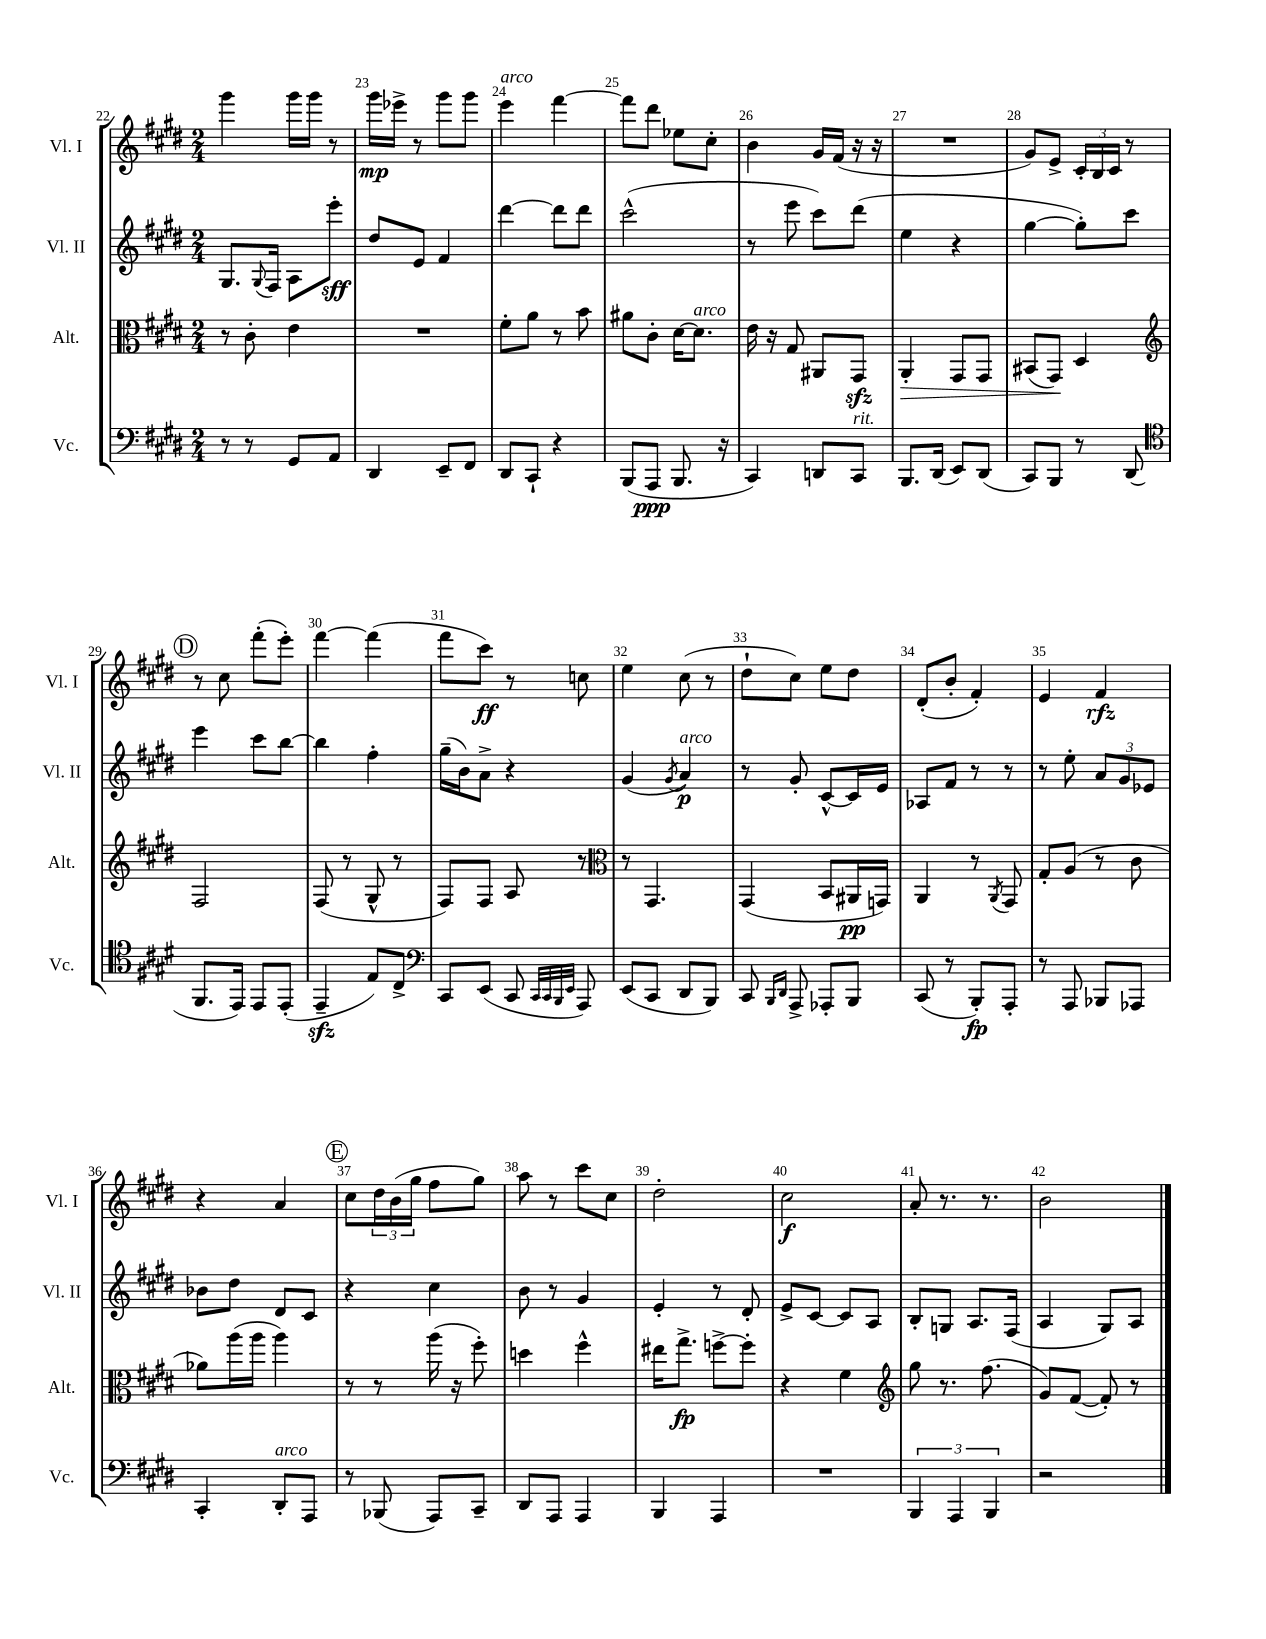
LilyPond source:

<<
\new StaffGroup <<
\new Staff = "s0" \with { instrumentName = "Vl. I" shortInstrumentName = "Vl. I" } {
    \clef treble \key e \major \numericTimeSignature \time 2/4
    gis'''4 gis'''16 gis'''16 r8 |
    gis'''16\mp ees'''16-> r8 gis'''8 gis'''8 |
    e'''4^\markup { \italic "arco" } fis'''4~ |
    fis'''8 dis'''8 ees''8 cis''8-. |
    b'4 gis'16 fis'16( r16 r16 |
    R2 |
    gis'8) e'8-> \tuplet 3/2 { cis'16-. b16 cis'16 } r8 |
    \mark \markup { \circle "D" } r8 cis''8 fis'''8-.( e'''8-.) |
    fis'''4~ fis'''4( |
    fis'''8 cis'''8\ff) r8 c''8 |
    e''4 cis''8( r8 |
    dis''8-! cis''8) e''8 dis''8 |
    dis'8-.( b'8-. fis'4-.) |
    e'4 fis'4\rfz |
    r4 a'4 |
    \mark \markup { \circle "E" } cis''8 \tuplet 3/2 { dis''16 b'16( gis''16 } fis''8 gis''8) |
    a''8 r8 cis'''8 cis''8 |
    dis''2-. |
    cis''2\f |
    a'8-. r8. r8. |
    b'2 \bar "|." |
}
\new Staff = "s1" \with { instrumentName = "Vl. II" shortInstrumentName = "Vl. II" } {
    \clef treble \key e \major \numericTimeSignature \time 2/4
    gis8. \appoggiatura { gis8 } fis16 a8 e'''8-.\sff |
    dis''8 e'8 fis'4 |
    dis'''4~ dis'''8 dis'''8 |
    cis'''2-^( |
    r8 e'''8 cis'''8) dis'''8( |
    e''4 r4 |
    gis''4~ gis''8-.) cis'''8 |
    \mark \markup { \circle "D" } e'''4 cis'''8 b''8~ |
    b''4 fis''4-. |
    gis''16--( b'16) a'8-> r4 |
    gis'4( \acciaccatura { gis'8 } a'4\p^\markup { \italic "arco" }) |
    r8 gis'8-. cis'8~-^ cis'16 e'16 |
    aes8 fis'8 r8 r8 |
    r8 e''8-. \tuplet 3/2 { a'8 gis'8 ees'8 } |
    bes'8 dis''8 dis'8 cis'8 |
    \mark \markup { \circle "E" } r4 cis''4 |
    b'8 r8 gis'4 |
    e'4-. r8 dis'8-. |
    e'8-> cis'8~ cis'8 a8 |
    b8-. g8 a8. fis16( |
    a4 gis8) a8 \bar "|." |
}
\new Staff = "s2" \with { instrumentName = "Alt." shortInstrumentName = "Alt." } {
    \clef alto \key e \major \numericTimeSignature \time 2/4
    r8 cis'8-. e'4 |
    R2 |
    fis'8-. a'8 r8 b'8 |
    ais'8 cis'8-. dis'16~ dis'8.^\markup { \italic "arco" } |
    e'16 r16 gis8 ais,8 gis,8\sfz |
    a,4-.\> gis,8 gis,8 |
    bis,8( gis,8\!) dis4 |
    \mark \markup { \circle "D" } \clef treble fis2 |
    fis8( r8 gis8-^ r8 |
    fis8) fis8 a8 r8 |
    \clef alto r8 gis,4. |
    gis,4( b,8 ais,16\pp g,16) |
    a,4 r8 \acciaccatura { a,8 } gis,8 |
    gis8-. a8( r8 cis'8 |
    aes'8) a''16( a''16 a''4) |
    \mark \markup { \circle "E" } r8 r8 a''16( r16 fis''8-.) |
    d''4 fis''4-^ |
    eis''16 gis''8.->\fp f''8~-> f''8-. |
    r4 fis'4 |
    \clef treble gis''8 r8. fis''8.( |
    gis'8) fis'8~( fis'8-.) r8 \bar "|." |
}
\new Staff = "s3" \with { instrumentName = "Vc." shortInstrumentName = "Vc." } {
    \clef bass \key e \major \numericTimeSignature \time 2/4
    r8 r8 gis,8 a,8 |
    dis,4 e,8-- fis,8 |
    dis,8 cis,8-! r4 |
    b,,8( a,,8\ppp b,,8. r16 |
    cis,4) d,8 cis,8^\markup { \italic "rit." } |
    b,,8. dis,16( e,8) dis,8( |
    cis,8) b,,8 r8 dis,8( |
    \mark \markup { \circle "D" } \clef tenor fis,8. e,16) e,8 e,8-.( |
    e,4--\sfz e8) cis8-> |
    \clef bass cis,8 e,8( cis,8 \grace { cis,32 cis,32 b,,32 e,32 } a,,8) |
    e,8( cis,8 dis,8 b,,8) |
    cis,8 \grace { b,,16 dis,16 } a,,8-> aes,,8-. b,,8 |
    cis,8( r8 b,,8-.\fp) a,,8-. |
    r8 a,,8 bes,,8 aes,,8 |
    cis,4-. dis,8-.^\markup { \italic "arco" } a,,8 |
    \mark \markup { \circle "E" } r8 bes,,8( a,,8) cis,8-- |
    dis,8 a,,8 a,,4 |
    b,,4 a,,4 |
    R2 |
    \tuplet 3/2 { b,,4 a,,4 b,,4 } |
    r2 \bar "|." |
}
>>
>>
\layout { \context { \Score currentBarNumber = #22 \override BarNumber.break-visibility = ##(#f #t #t) barNumberVisibility = #all-bar-numbers-visible } }
